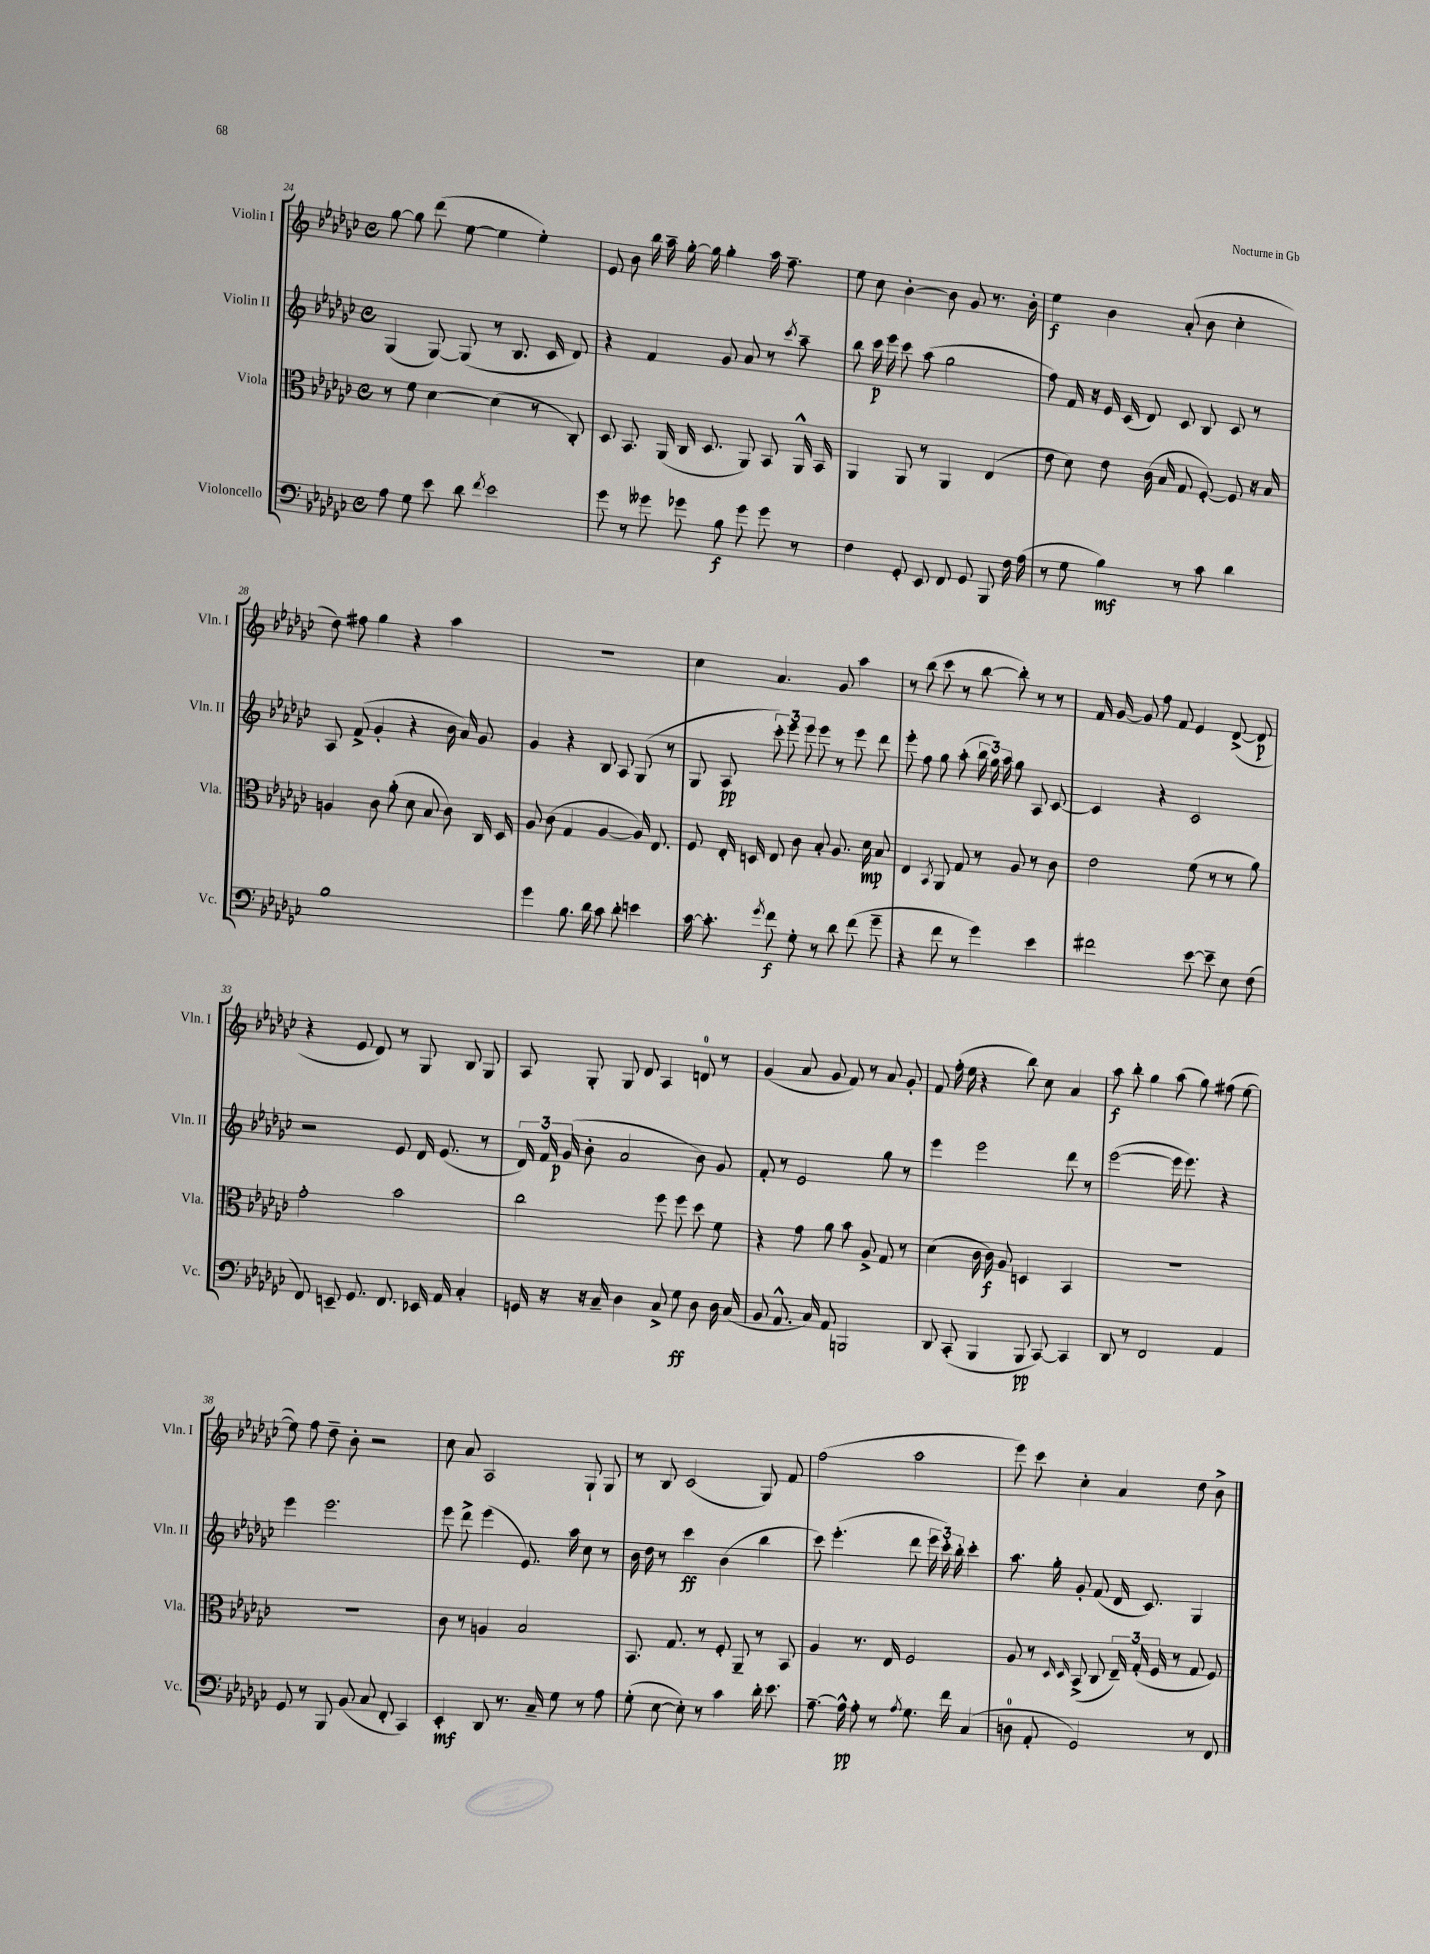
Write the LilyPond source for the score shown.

<<
\new StaffGroup <<
\new Staff = "s0" \with { instrumentName = "Violin I" shortInstrumentName = "Vln. I" } {
    \clef treble \key ges \major \defaultTimeSignature \time 4/4
    \autoBeamOff ges''8~ ges''8 des'''8( ees''8~ ees''4 ees''4-.) |
    ees'8 bes'8 bes''16 aes''16-- ges''16~-. ges''16 ges''4-. aes''16 f''8.-- |
    ees''8 ces''8 bes'4~-. bes'8 ges'8 r8. bes'16-. |
    ees''4\f bes'4 aes'8-.( bes'8 ces''4-. |
    des''8) fis''8 ges''4 r4 aes''4 |
    R1 |
    ces''4 aes'4. ges'8 aes''4 |
    r8 bes''8( ces'''8 r8 bes''8~ bes''8-.) r8 r8 |
    f'16 ges'16~ ges'8 f''8 f'8 ees'4 des'8~->( des'8\p |
    r4 ees'8 des'8) r8 ges8 bes8 ges8 |
    aes8 ges8-. ges8 des'8 aes4 d'8-0 r8 |
    ges'4( aes'8 ges'8 f'8) r8 aes'8 ges'8-. |
    f'8 f''16-.( ees''16 r4 bes''8) ces''8 aes'4 |
    aes''8\f bes''8-. ges''4 aes''8( ges''8) fis''8( ees''8~ |
    ees''8) f''8 des''8-- bes'8-. r2 |
    ces''8 aes'8 aes2 ges8-! ges8 |
    r8 bes8 ces'2( ges8) f'8 |
    f''2( aes''2 |
    ees'''8) ces'''8 ces''4-. aes'4 des''8 bes'8-> \bar "|." |
}
\new Staff = "s1" \with { instrumentName = "Violin II" shortInstrumentName = "Vln. II" } {
    \clef treble \key ges \major \defaultTimeSignature \time 4/4
    \autoBeamOff ges4( ges8~) ges8( r8 bes8. ces'16 des'8) |
    r4 f'4 ges'8 aes'8 r8 \acciaccatura { ces'''8 } aes''8-- |
    bes''8 ces'''16\p ees'''16 ces'''8 aes''8( ges''2 |
    f''8) f'16 r16 ees'16 ces'16( des'8) ces'8 bes8 ces'8 r8 |
    aes8 f'8->( ges'4-. r4 bes'16 aes'16) ges'8 |
    ges'4 r4 bes8 aes8 ges8( r8 |
    ges8 aes8\pp \tuplet 3/2 { ces'''8-.) ees'''8 ees'''8 } ees'''8 r8 ees'''8 des'''8 |
    ees'''8-. f''8 ges''8 aes''8-.( \tuplet 3/2 { bes''16 ges''16) aes''16 } ges''8 aes8 ces'8~ |
    ces'4 r4 ces'2 |
    r2 ees'8 des'16 ees'8.( r8 |
    \tuplet 3/2 { des'16) f'16 ges'16\p( } bes'8-. aes'2 bes'8) ges'8 |
    f'8-. r8 ees'2 ges''8 r8 |
    ees'''4 ees'''2 des'''8 r8 |
    ees'''2~( ees'''16 ees'''8.) r4 |
    ees'''4 ees'''2. |
    ees'''8 des'''8-> ees'''4( ees'8.) aes''16 ces''8 r8 |
    bes'16 des''16 r8 ces'''4\ff bes'4( bes''4 |
    ces'''8) ees'''4.-.( des'''8 \tuplet 3/2 { ees'''16 ces'''16-.) bes''16-. } ces'''4-. |
    aes''8. ges''16-. ges'8-. f'8( des'16 ces'8.) ges4 \bar "|." |
}
\new Staff = "s2" \with { instrumentName = "Viola" shortInstrumentName = "Vla." } {
    \clef alto \key ges \major \defaultTimeSignature \time 4/4
    \autoBeamOff r8 f'8 des'4~ des'4( r8 ces8-.) |
    des8 bes,8. aes,16( ces16 des8. aes,8) bes,8 aes,16-^ bes,16 |
    aes,4 aes,8 r8 aes,4 ees4( |
    ees'8 des'8) ees'8 ces'16( bes16 ges8 f8~-.) f8 r16 bes16 |
    a4 ces'8 aes'8-.( des'8 bes8 ces'8) ces16 des16 |
    aes8 ces'8( ges4 aes4~ aes16) ees8. |
    f8 ees16-. d16 ees8 ces'8 bes8-. aes8. des'16\mp bes8 |
    ees4 \acciaccatura { bes,8 } aes,8 ges8 r8 aes8 r8 ces'8 |
    ees'2 f'8( r8 r8 aes'8) |
    ges'2-. bes'2 |
    ces''2 f''8 f''8 des''8 f'8 |
    r4 ges'8 aes'8 bes'8 aes8-> ges8 r8 |
    des'4( ces'16 ces'16\f) aes8 d4 bes,4 |
    R1 |
    R1 |
    ces'8 r8 a4 bes2 |
    bes,8. ges8. r8 f8-. aes,8-- r8 bes,8 |
    aes4 r8. ees16 f2 |
    aes8 r8 \grace { des16 des16 } bes,8->( ces8 \tuplet 3/2 { ees16--) ges16-.( f16 } r8 ges8 f8) \bar "|." |
}
\new Staff = "s3" \with { instrumentName = "Violoncello" shortInstrumentName = "Vc." } {
    \clef bass \key ges \major \defaultTimeSignature \time 4/4
    \autoBeamOff aes8 ges8 ees'8 des'8 \acciaccatura { f'8 } ees'2 |
    ges'8 r8 geses'8 ges'8 bes8\f ges'8 ges'8 r8 |
    f4 ges,8-. ees,8 f,8 ges,8 bes,,8 f16 aes16( |
    r8 ges8 bes4\mf) r8 ces'8 des'4 |
    bes1 |
    ges'4 bes8. des'16 ces'8 des'8-. e'4 |
    ces'16~ ces'8.-. \acciaccatura { ges'8 } f'8\f ges8-. r8 des'8 f'8( ges'8-- |
    r4 f'8 r8 ges'4) ees'4 |
    fis'2 ees'8~ ees'8-- ees8 f8( |
    f,8) e,8-- ges,8. f,8. ees,16 aes,16 ces4-. |
    g,16 r16 r16 ces16-- des4 ces8-> ges8\ff des8 des16 ces16( |
    bes,8 aes,8.-^ ces16) aes,8 b,,2 |
    des,8 ces,8-.( bes,,4 bes,,8\pp ces,8~) ces,4 |
    des,8 r8 f,2 aes,4 |
    ges,8 r8 bes,,8 bes,8( ces8 f,8-. ces,4) |
    ees,4-.\mf des,8 r8. ces16-- ges8 r8 aes8 |
    ges8-.( ees8~ ees8-.) r8 ces'4 des'16-. ees'8. |
    aes8.~-- aes16-^\pp aes8-. r8 \acciaccatura { aes8 } ges8. f'16 ces4( |
    d8-0 aes,8-. ges,2) r8 f,8 \bar "|." |
}
>>
>>
\layout { \context { \Score currentBarNumber = #24 } }
